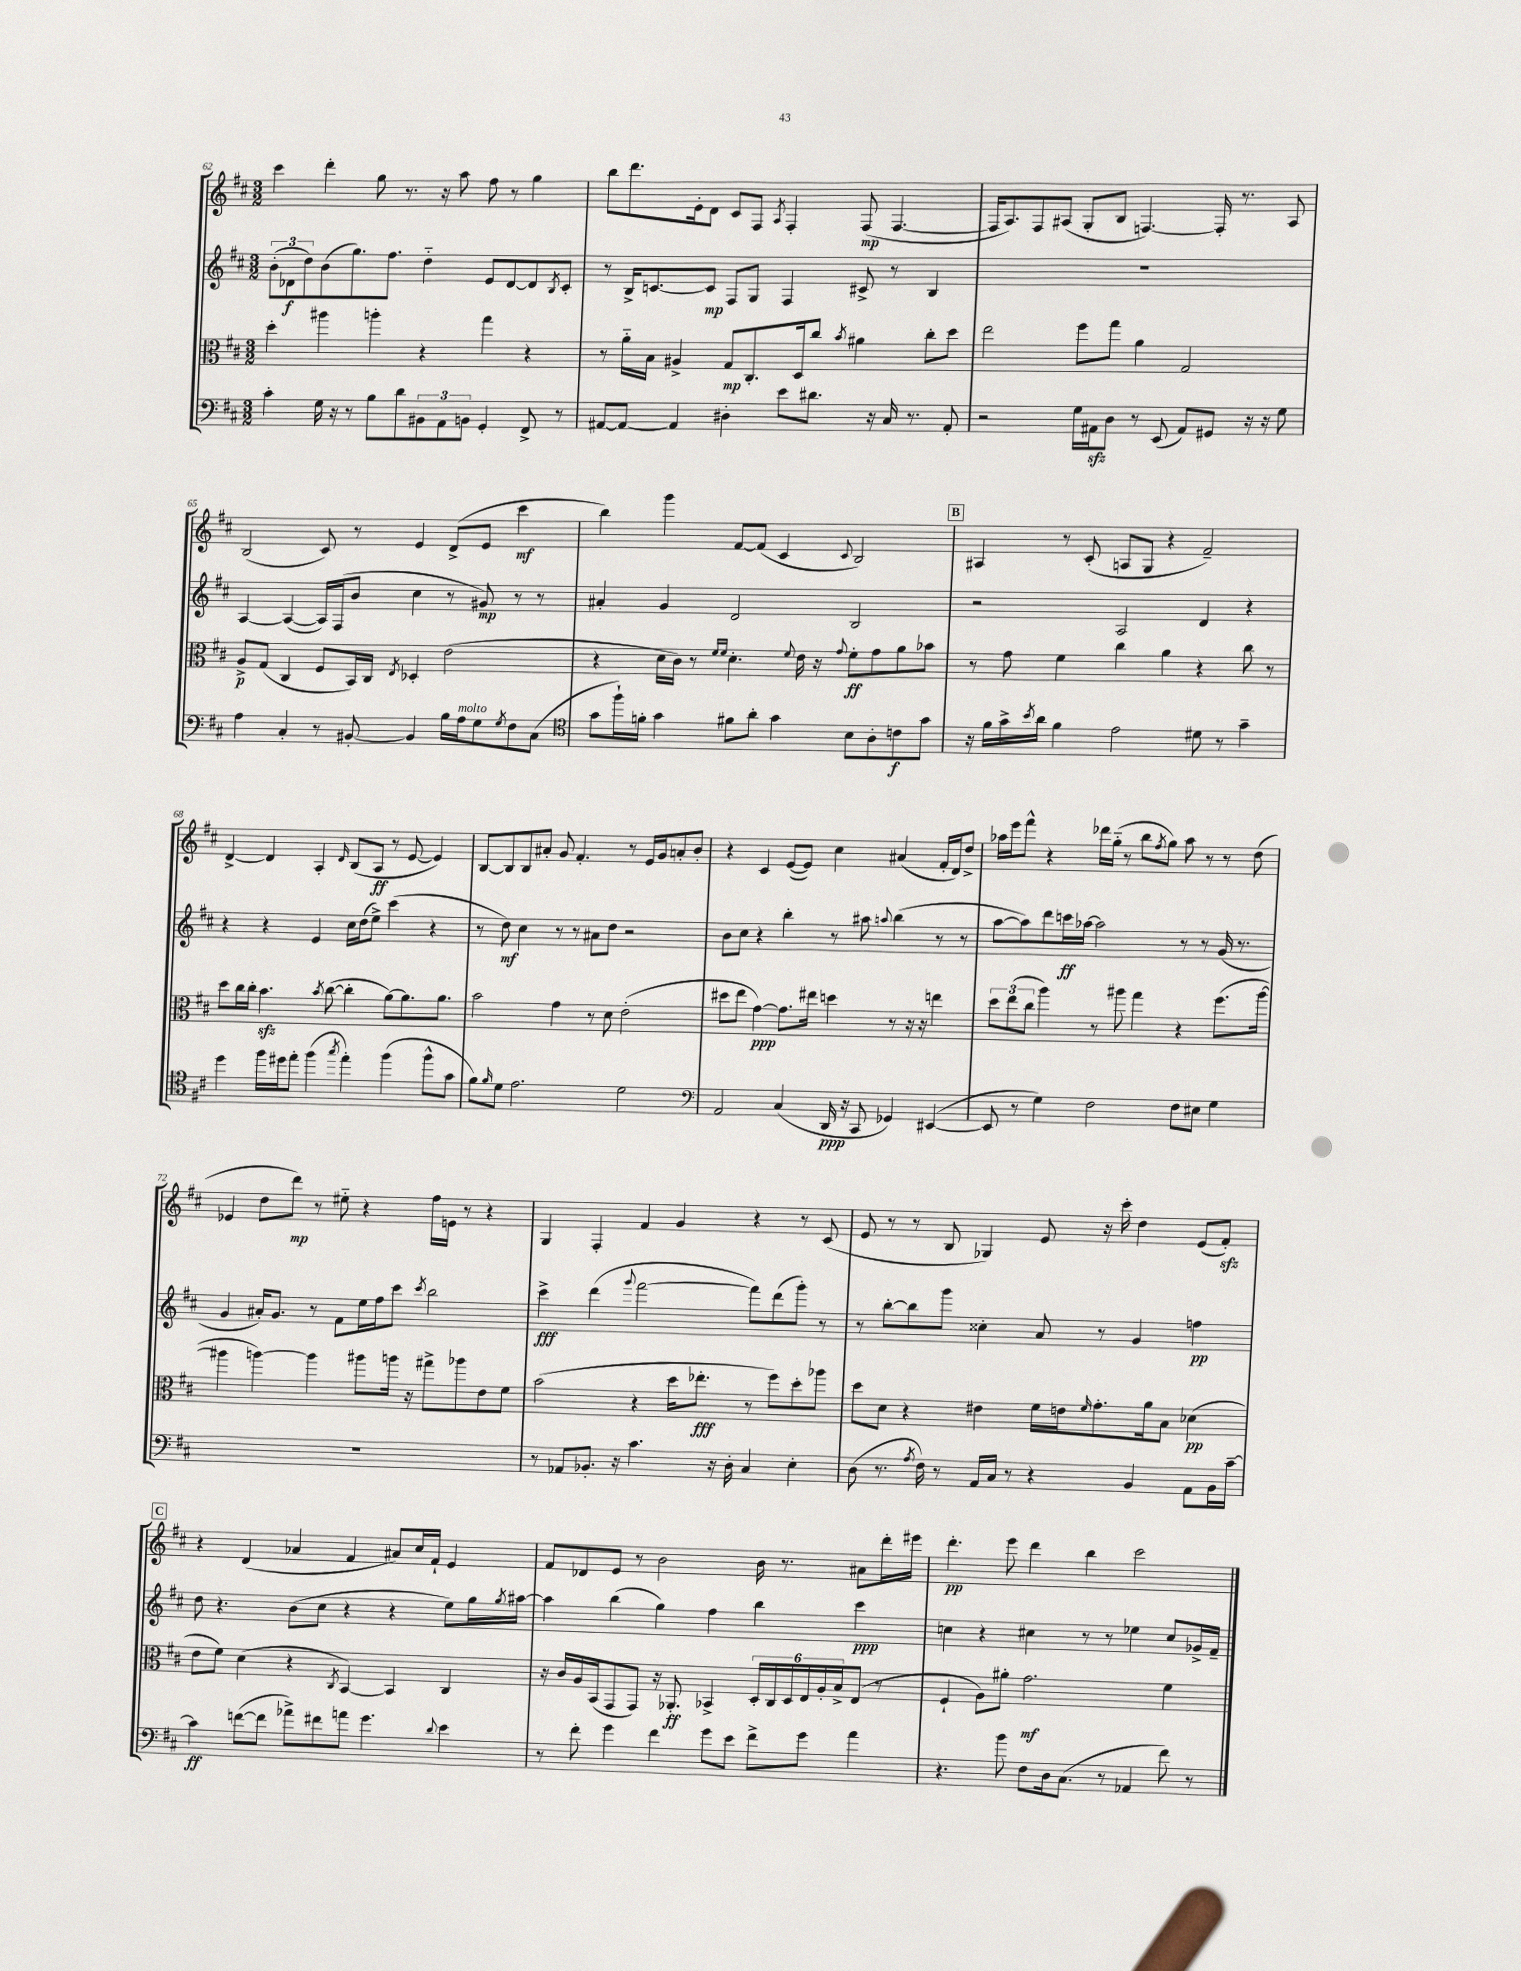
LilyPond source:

<<
\new StaffGroup <<
\new Staff = "s0" {
    \clef treble \key d \major \numericTimeSignature \time 3/2
    cis'''4 d'''4-. g''8 r8. r16 a''8 fis''8 r8 g''4 |
    b''8 d'''8. e'16-. d'8 cis'8 fis8 \acciaccatura { a8 } fis4-. fis8\mp( fis4.~ |
    fis16 a8.) fis8 ais8( g8-. b8 f4.~) f16-. r8. ais8 |
    b2( cis'8) r8 e'4 d'8->( e'8 cis'''4\mf |
    b''4) g'''4 fis'8~ fis'8( cis'4 \appoggiatura { cis'8 } b2) |
    \mark \markup { \box "B" } ais4 r8 cis'8-.( a8 g8 r4 fis'2--) |
    d'4~-> d'4 a4-. \grace { d'16 } b8( a8\ff r8 e'8~ e'4) |
    b8~ b8 b8 ais'8-. g'8 fis'4.-. r8 e'16 g'16 a'8-. b'8-. |
    r4 cis'4 e'8~( e'8) cis''4 ais'4( fis'16-. d'16) d''8-> |
    aes''16 e'''16 fis'''8-^ r4 des'''16 g''16-_( r8 b''8 \acciaccatura { fis''8 } g''8) aes''8 r8 r8 d''8( |
    ees'4 d''8 d'''8\mp) r8 eis''8-_ r4 fis''16 e'16 r8 r4 |
    g4 fis4-. fis'4 g'4 r4 r8 cis'8( |
    e'8 r8 r8 b8 ges4) e'8 r16 cis'''16-. d''4 e'8( fis'8-.\sfz) |
    \mark \markup { \box "C" } r4 d'4( aes'4 fis'4 ais'8) cis''16 fis'16-! e'4 |
    fis'8 des'8 e'8 r8 b'2 b'16 r8. ais'8 d'''16-. eis'''16 |
    d'''4.-.\pp e'''8 d'''4 b''4 cis'''2 \bar "|." |
}
\new Staff = "s1" {
    \clef treble \key d \major \numericTimeSignature \time 3/2
    \tuplet 3/2 { b'8-.( des'8\f d''8) } b'8( g''8.) fis''8. d''4-_ e'8 des'8~ des'8 \acciaccatura { b8 } cis'8-. |
    r8 b16-> c'8.~ c'8\mp fis8 g8 fis4 cis'8-> r8 b4 |
    R1. |
    a4~ a4~( a16) fis16( b'8 cis''4 r8 gis'8\mp) r8 r8 |
    ais'4-. g'4 d'2 b2 |
    \mark \markup { \box "B" } r2 a2 d'4 r4 |
    r4 r4 e'4 cis''16 d''16( e''8->) cis'''4( r4 |
    r8 d''8\mf) cis''4 r8 r8 ais'8 d''8 r2 |
    b'8 cis''8 r4 b''4-. r8 ais''8 \appoggiatura { a''8 } b''4( r8 r8 |
    a''8~ a''8) d'''8 c'''16\ff aes''16~ aes''2 r8 r8 g'16( r8. |
    g'4 ais'16-.) g'8. r8 fis'8 e''16 fis''16 cis'''8 \acciaccatura { cis'''8 } b''2 |
    cis'''4->\fff d'''4( \appoggiatura { g'''8 } fis'''2~ fis'''8) d'''8( g'''8-.) r8 |
    r8 b''8~-. b''8 g'''8 cisis''4-. a'8 r8 g'4 f''4\pp |
    \mark \markup { \box "C" } d''8 r4. b'8( cis''8 r4 r4 e''8) g''16 \acciaccatura { g''8 } ais''16~ |
    ais''4 b''4( g''4) fis''4 b''4 cis'''4\ppp |
    c''4 r4 cis''4 r8 r8 ees''4 cis''8 ges'16-> fis'16-- \bar "|." |
}
\new Staff = "s2" {
    \clef alto \key d \major \numericTimeSignature \time 3/2
    d''4-. ais''4 a''4-. r4 g''4 r4 |
    r8 a'16-_ b16 ais4-> g8\mp cis8.-. d16 cis''8 \acciaccatura { b'8 } ais'4 cis''8-. d''8 |
    e''2 fis''8 g''8 a'4 g2 |
    a8->\p g8( cis4 fis8 b,16) cis16 \acciaccatura { e8 } des4-. e'2( |
    r4 d'16 cis'16) r8 \grace { fis'16 fis'16 } d'4.-. \appoggiatura { fis'8 } e'16 r16 \appoggiatura { g'8 } fis'8-.\ff g'8 a'8 bes'8 |
    \mark \markup { \box "B" } r8 g'8 fis'4 cis''4 a'4 r4 cis''8 r8 |
    d''8 cis''16 cis''16-. b'4.\sfz \acciaccatura { b'8 } cis''8~( cis''4-. a'8~) a'8. a'8. |
    b'2 g'4 r8 d'8 e'2-.( |
    dis''8 e''8 g'4~\ppp) g'8. eis''16 d''4 r8 r16 r16 e''4 |
    \tuplet 3/2 { d''8 e''8( cis''8 } a''4) r8 ais''8 g''4 r4 fis''8.( ais''16~ |
    ais''4 a''4~) a''4 ais''8 a''16 r16 gis''8-> aes''8 e'8 fis'8 |
    b'2( r4 d''16 ees''8.-.\fff r8 fis''8) d''8-. aes''8 |
    d''8 d'8 r4 eis'4 fis'16 e'16 \grace { fis'16 } g'8.-. a'16 b8 des'4\pp( |
    \mark \markup { \box "C" } e'8 fis'8) d'4( r4 \acciaccatura { cis8 } b,4~) b,4 cis4 |
    r16 cis'16 a16 b,16( g,8 g,8) r16 aes,8.-.\ff bes,4-> \tuplet 6/4 { d16-. cis16 d16 e16 a16-. b16-> } e8( r8 |
    fis4-! a8) ais'8-. g'2.\mf fis'4 \bar "|." |
}
\new Staff = "s3" {
    \clef bass \key d \major \numericTimeSignature \time 3/2
    cis'4-. g16 r16 r8 b8 d'8 \tuplet 3/2 { bis,8 a,8 b,8 } g,4-. fis,8-> r8 |
    ais,8~ ais,8~ ais,4 dis4-. e'8 dis'8. r16 cis16 r8. ais,8-. |
    r2 g16 ais,16\sfz d8 r8 e,8( ais,8) gis,8 r16 r16 g8 |
    a4 cis4-. r8 bis,8~-. bis,4 b16 a16^\markup { \italic "molto" } g8 \acciaccatura { g8 } fis8 cis8( |
    \clef tenor g'8 fis''16-!) f'16-. g'4 fis'8 a'8-. g'4 b8 a8-. c'8\f g'8 |
    \mark \markup { \box "B" } r16 fis'16 g'16-> \acciaccatura { b'8 } a'16 fis'4 e'2 dis'8 r8 g'4-- |
    d''4 fis''16 dis''16 e''8-. fis''4( \acciaccatura { g''8 } e''4-.) fis''4( fis''8-^ g'8 |
    fis'8) \grace { fis'16 } d'8 e'2. d'2 |
    \clef bass a,2 cis4( d,16\ppp r16 cis,8 ges,4) eis,4~( |
    eis,8 r8 g4) fis2 fis8 eis8 g4 |
    R1. |
    r8 aes,8 bes,8.-. r16 cis'4. r16 d16-. cis4 e4-. |
    d8( r8. \acciaccatura { a8 } fis16) r8 a,16 cis16 r8 r4 b,4 a,8 b,16 cis'16~-- |
    \mark \markup { \box "C" } cis'4\ff f'8~( f'8 aes'8->) fis'8 a'8 g'4. \appoggiatura { d'8 } e'4 |
    r8 fis'8-. g'4 fis'4 g'8 e'8 fis'8-> g'8 a'4 |
    r4. b'8 fis8 d16 cis8.( r8 aes,4 fis'8) r8 \bar "|." |
}
>>
>>
\layout { \context { \Score currentBarNumber = #62 } }
